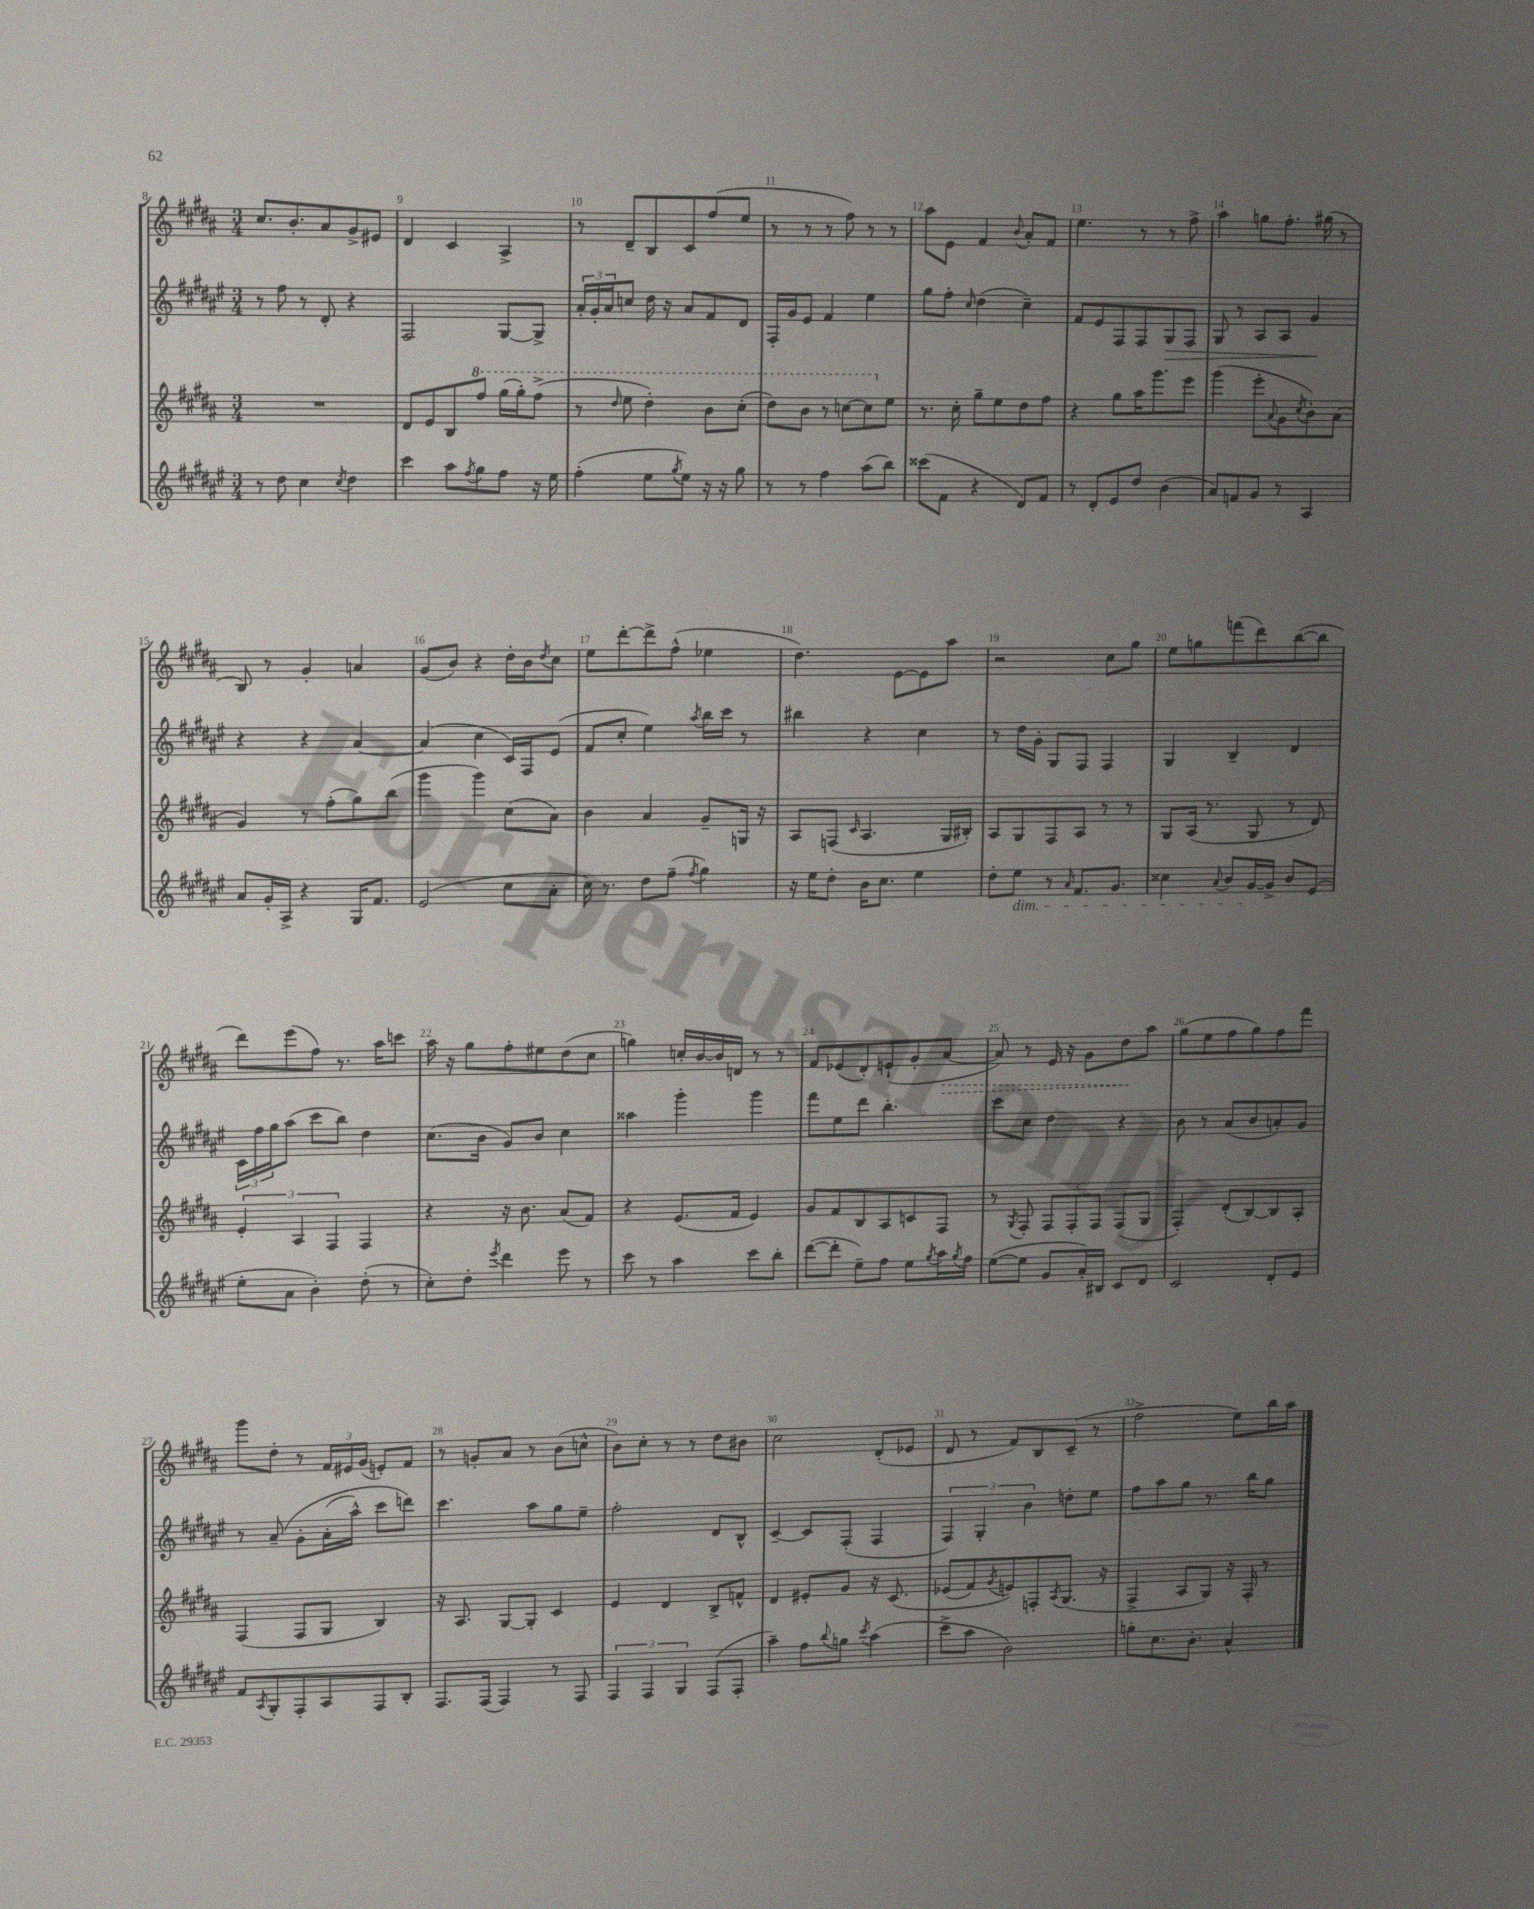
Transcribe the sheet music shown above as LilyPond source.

<<
\new StaffGroup <<
\new Staff = "s0" {
    \clef treble \key b \major \numericTimeSignature \time 3/4
    cis''8. b'8.-. ais'8 gis'8-> eis'8 |
    dis'4 cis'4 ais4-> |
    r8 dis'8-- b8 cis'8 fis''8( e''8 |
    r8 r8 r8 fis''8) r8 r8 |
    ais''8 e'8 fis'4 \appoggiatura { b'8 } ais'8-. fis'8 |
    e''4. r8 r8 fis''8-> |
    ais''4 g''8 fis''8.-. gis''16( r8 |
    b8) r8 gis'4-. a'4 |
    gis'8( b'8) r4 dis''16-. b'16 \acciaccatura { dis''8 } cis''8 |
    e''8 dis'''8~-. dis'''8-> fis''8-^( ees''4 |
    dis''4.) e'8~ e'8 ais''8 |
    r2 cis''8 gis''8 |
    e''8 g''8 f'''8( dis'''8) b''8~( b''8 |
    dis'''8) e'''8( fis''8) r8. ais''16 c'''8 |
    ais''16 r16 gis''8 fis''8-. eis''8 dis''8( cis''8 |
    g''4) c''16-. b'16~ b'16 d'16 r8 r8 |
    fis'8 ees'8( dis'8-.) e'8-!( gis'8-. \once \override Hairpin.style = #'dashed-line ais'8~\> |
    ais'8) r8 e'16 r16 gis'8 dis''8\! ais''8 |
    gis''8( e''8 fis''8 gis''8) fis''8 fis'''8 |
    gis'''8 dis''8-. r8 \tuplet 3/2 { fis'16 eis'16 gis'16( } e'8-.) fis'8 |
    r8 g'8-. ais'8 r8 b'8( c''8-^ |
    b'8) cis''8-. r8 r8 dis''8 bis'8 |
    cis''2 dis'8-.( ees'8 |
    dis'8 r8 fis'8) b8 cis'8--( r8 |
    fis''2-> e''8) b''16 ais''16 \bar "|." |
}
\new Staff = "s1" {
    \clef treble \key fis \major \numericTimeSignature \time 3/4
    r8 fis''8 r8 dis'8-. r4 |
    fis2 gis8~ gis8-> |
    \tuplet 3/2 { ais'16-. gis'16-. ais'16 } c''8 dis''16 r16 ais'8 fis'8 dis'8 |
    fis16-. gis'16 eis'8 fis'4 eis''4 |
    gis''8 fis''8-. \grace { cis''16 } dis''4( cis''4--) |
    fis'8 eis'8 fis8 fis8 gis8\> fis8 |
    gis8 r8 ais8 ais8 gis'4\! |
    r4 r4 ais'4~ |
    ais'4( cis''4 cis'16) fis16 eis'8( |
    fis'8 cis''8-. eis''4) \acciaccatura { ais''8 } b''16 cis'''16 r8 |
    bis''4 r4 cis''4 |
    r8 dis''16 gis'16-. gis8 fis8 fis4 |
    gis4 b4-- dis'4 |
    \tuplet 3/2 { cis'16 fis''16 gis''16 } ais''8( cis'''8 b''8) dis''4 |
    cis''8.( b'16 gis'8) b'8 cis''4 |
    aisis''4 gis'''4-. gis'''4 |
    fis'''8 eis''8 dis'''8 b''4.-. |
    cis'''8 cis''8 dis''4 r4 |
    b'8 r8 ais'8( b'8 a'8-.) gis'8 |
    r8 ais'8--\( gis'8-. ais'16-.( ais''16-^) cis'''8 d'''8\) |
    cis'''4. ais''8 gis''8 eis''8-- |
    fis''2-. dis'8 b8-^ |
    cis'4~-- cis'8 fis8-.( fis4 |
    \tuplet 3/2 { fis4) gis4-. b'4 } d''8-. eis''8 |
    fis''8 ais''8 gis''8 r8. b''16 gis''8 \bar "|." |
}
\new Staff = "s2" {
    \clef treble \key b \major \numericTimeSignature \time 3/4
    R2. |
    dis'8 e'8 b8 \ottava #1 fis'''8 gis'''16( gis'''16-.) fis'''8->( |
    r8 \grace { dis'''16 } e'''8 dis'''4-.) b''8 cis'''8-.( |
    dis'''8) b''8 r8 c'''8~ c'''8 \ottava #0 e''8 |
    r8. cis''16-. gis''8-- e''8 dis''8 fis''8 |
    r4 gis''8 ais''16 gis'''8. e'''8 |
    gis'''4( e'''8-. \appoggiatura { ais'8 } gis'8 \acciaccatura { cis''8 } b'8-.) ais'8( |
    gis'4) r8 fis''8-.( gis''8) b''8( |
    gis'''4 gis'''4) cis''8( ais'8) |
    b'4 ais'4 gis'8-- g16 r16 |
    ais8 f8( \grace { cis'16 } ais4. gis16 bis16-.) |
    ais8 gis8 fis8 ais8 r8 r8 |
    gis8 ais16( r8. gis8 r8 dis'8) |
    \tuplet 3/2 { e'4-. ais4 fis4 } fis4 |
    r4 r16 b'8. ais'8( fis'8) |
    r4 e'8.( fis'16 e'4) |
    gis'8 fis'8 b8 ais8 c'8 fis8 |
    r8 \acciaccatura { gis8 } fis8-. \tuplet 3/2 { fis8 fis8-. fis8 } fis8( gis8 |
    fis4-.) dis'8-.( b8~) b8 ais8-. |
    fis4( fis8 gis8 b4) |
    r16 ais8. gis8~ gis8-. cis'4 |
    e'4 dis'4 b8-> f'8-^ |
    dis'4 eis'8-. gis'8 r16 cis'8.\( |
    ees'8( fis'8) \acciaccatura { gis'8 } e'8\) f8-. \acciaccatura { ais8 } gis8.( r16 |
    fis4-> ais8 gis8) r16 fis16-. r8 \bar "|." |
}
\new Staff = "s3" {
    \clef treble \key fis \major \numericTimeSignature \time 3/4
    r8 dis''8 cis''4 \acciaccatura { cis''8 } dis''4 |
    cis'''4 ais''8 \acciaccatura { fis''8 } gis''8 fis''8 r16 eis''16 |
    fis''4-.( eis''8 \acciaccatura { gis''8 } eis''8) r16 r16 gis''8 |
    r8 r8 fis''4 ais''8( b''8) |
    cisis'''8( fis'8 r4 dis'8) fis'8 |
    r8 dis'8-. eis'8 dis''8 b'4( |
    ais'8) f'8 gis'8 r8 ais4 |
    ais'8 gis'16-. ais16-> r4 gis16 fis'8. |
    eis'2( cis''8 ais'8-. |
    cis''16) r8. dis''8 fis''8--( \acciaccatura { fis''8 } gis''4) |
    r16 eis''16 dis''8-. b'16 cis''8. eis''4 |
    dis''8-. eis''8\dim r8 \grace { ais'16 } fis'8. gis'8. |
    cisis''4 \appoggiatura { ais'8 } b'8 gis'16~\! gis'16-> b'8 eis'8( |
    eis''8-. ais'8 b'4-.) dis''8-.( r8 |
    cis''8-.) dis''8-. \acciaccatura { eis'''8 } dis'''4 eis'''8 r8 |
    cis'''8 r8 ais''4 cis'''8 b''8-. |
    dis'''8~( dis'''8-. eis''8--) fis''8 eis''8 \acciaccatura { gis''8 } ais''16 \acciaccatura { gis''8 } fis''16 |
    eis''8~( eis''8 gis'8 ais'16-.) bis16 cis'8 dis'8 |
    cis'2 dis'8-. eis'8 |
    fis'8 \acciaccatura { ais8 } gis8-. fis8-. ais8 fis8 b8-. |
    fis8. fis16( fis4) r8 fis8 |
    \tuplet 3/2 { fis4 fis4 gis4 } fis8( fis8-. |
    ais''4--) fis''8 \appoggiatura { b''8 } g''8 \acciaccatura { cis'''8 } ais''4( |
    cis'''8-> ais''8 b'2) |
    g''8-. cis''8. b'8.-. ais'4-^ \bar "|." |
}
>>
>>
\layout { \context { \Score currentBarNumber = #8 \override BarNumber.break-visibility = ##(#f #t #t) barNumberVisibility = #all-bar-numbers-visible } }
